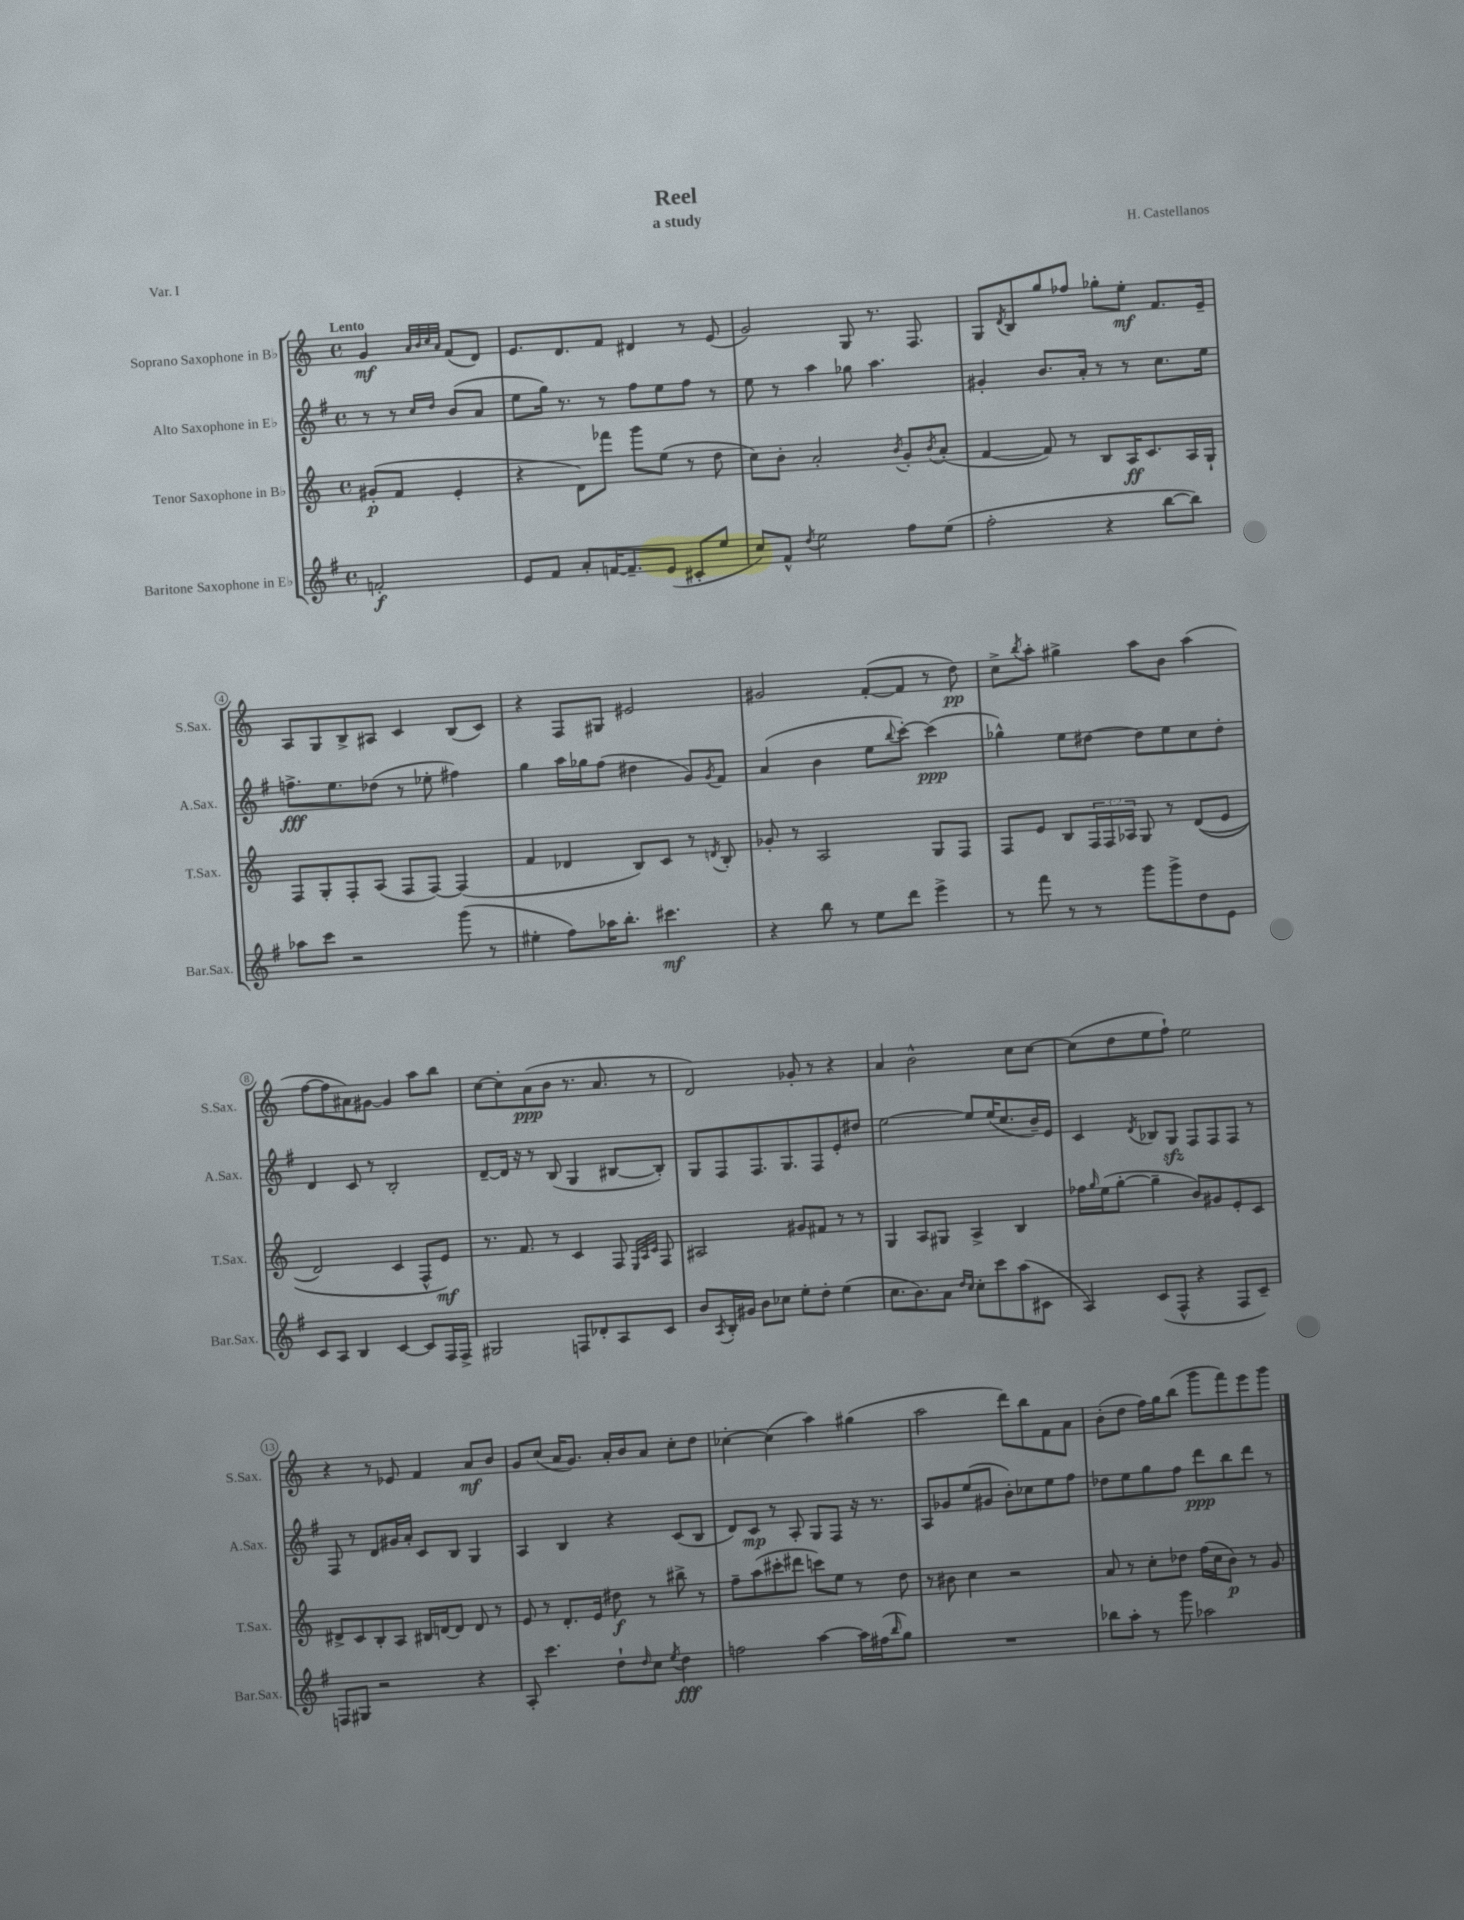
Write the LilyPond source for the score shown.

\header { title = "Reel" composer = "H. Castellanos" subtitle = "a study" piece = "Var. I" }
<<
\new StaffGroup <<
\new Staff = "s0" \with { instrumentName = "Soprano Saxophone in Bb" shortInstrumentName = "S.Sax." } {
    \clef treble \key c \major \defaultTimeSignature \time 4/4 \partial 2 \tempo "Lento"
    g'4\mf \grace { a'32 b'32 c''32 a'32 } f'8( d'8) |
    e'8. d'8. f'8 dis'4 r8 e'8( |
    g'2) g8 r8. f8. |
    g8 \acciaccatura { d'8 } b8 g''8 fes''8 ges''8-. e''8-.\mf f'8. e'16-- |
    a8 g8 b8-> ais8 c'4 b8( c'8) |
    r4 f8 gis8 eis'2 |
    gis'2 f'8~-.( f'8 r8 d''8\pp) |
    c''8-> \acciaccatura { b''8 } a''8-. gis''4-> a''8 b'8 a''4( |
    f''8~ f''8 ais'8) gis'8~ gis'4 a''8 b''8 |
    c''8~ c''8-. a'8\ppp( b'8 r8. a'8. r8 |
    d'2) ges'8-. r8 r4 |
    a'4 b'2-^ c''8 c''8~ |
    c''8( d''8 e''8 f''8-!) e''2 |
    r4 r8 ees'8 f'4 a'8\mf b'8 |
    g'8 c''8( a'16 g'8.) a'16-. b'16 a'8 c''8-. d''8 |
    ces''4~-. ces''4( a''4) gis''4( |
    a''2 d'''8) b''8 f'8 a'8 |
    b'8-.( d''8 f''16) g''16 b''8( g'''8 f'''8) e'''8 g'''8 \bar "|." |
}
\new Staff = "s1" \with { instrumentName = "Alto Saxophone in Eb" shortInstrumentName = "A.Sax." } {
    \clef treble \key g \major \defaultTimeSignature \time 4/4 \partial 2
    r8 r8 \grace { c''16 d''16 } b'8( a'8 |
    e''8 g''16) r8. r8 fis''8 e''8 fis''8 r8 |
    e''8 r8 a''4 ges''8 a''4. |
    gis'4-. b'8. a'16-. r8 r8 c''8. e''16 |
    f''8.->\fff e''8. des''8( r8 ees''8-. fis''4) |
    g''4 a''16 ges''16 fis''8( dis''4 g'8) \acciaccatura { g'8 } fis'8 |
    a'4( b'4 e''8 \appoggiatura { b''8 } c'''8~-.) c'''4\ppp( |
    ges''4-^) e''8 dis''8~ dis''8 e''8 c''8 dis''8-. |
    d'4 c'8 r8 b2-. |
    d'8~-- d'16 r16 r8 b8( g4 bis8~ bis8-.) |
    g8 fis8 fis8. g8. fis8 e'8-. dis''8 |
    e''2~ e''8 e''16( c''8. b'16--) e'16 |
    c'4 \acciaccatura { d'8 } bes8 g8\sfz fis8 fis8 fis8 r8 |
    fis8 r8 d'8 gis'16 a'16-. c'8 b8 g4 |
    a4 b4 r4 c'8( b8 |
    d'8) c'8\mp r8 a8-. g8 fis8 r16 r8. |
    a8 ges'8 e''8( gis'8 b'8-.) ces''8 e''8 fis''8 |
    des''8 e''8 g''8 fis''8 d'''8\ppp b''8 d'''8 r8 \bar "|." |
}
\new Staff = "s2" \with { instrumentName = "Tenor Saxophone in Bb" shortInstrumentName = "T.Sax." } {
    \clef treble \key c \major \defaultTimeSignature \time 4/4 \override Staff.TupletNumber.text = #tuplet-number::calc-fraction-text \partial 2
    gis'8-.\p( f'8 e'4-. |
    r4 d'8) fes'''8 g'''8 e''8( r8 d''8 |
    c''8) b'8-. a'2-. \acciaccatura { b'8 } g'8-. \acciaccatura { b'8 } a'8-.( |
    f'4~ f'8) r8 b8 a16\ff c'8. a16 g16-! |
    f8 g8-. f8-. a8( f8 f8~) f4( |
    f'4 des'4 b8) c'8 r8 \acciaccatura { d'8 } b8-. |
    ges'8-. r8 a2 g8 f8 |
    f8 e'8 b8 \tuplet 3/2 { f16 f16 aes16 } g8 r8 d'8(\( e'8 |
    d'2) c'4 f8-^ e'8\mf\) |
    r8. f'8. r8 c'4 f8 \grace { e32 a32 c'32 } f8 |
    ais2 gis'8 fis'8 r8 r8 |
    g4 a8 gis8 a4-> b4 |
    fes''16 \grace { g''16 } e''16( g''8~-. g''4-- b'8) gis'8 e'8-. c'8 |
    dis'8-> c'8 b8-. a8 bis16 d'16~ d'8 d'8 r8 |
    e'8 r8 d'8.-. e'16 dis''8\f r8 bis''8-> r8 |
    f''8-- a''8( cis'''8-. dis'''8 c'''8) e''8 r8 d''8 |
    r8 bis'8 c''4 r2 |
    a'8 r8 c''8-. des''8 f''16( c''16 b'8\p) r8 g'8 \bar "|." |
}
\new Staff = "s3" \with { instrumentName = "Baritone Saxophone in Eb" shortInstrumentName = "Bar.Sax." } {
    \clef treble \key g \major \defaultTimeSignature \time 4/4 \partial 2
    f'2-.\f |
    e'8 fis'8 a'8-. f'16~ f'8.-- e'8( cis'8-. e''8 |
    c''8) fis'8-^ \acciaccatura { d''8 } e''2 fis''8 e''8( |
    fis''2-. r4 b''8~ b''8) |
    aes''8 c'''8 r2 g'''8( r8 |
    eis''4-. fis''8) aes''16 b''8.-. cis'''4.\mf |
    r4 b''8 r8 e''8 d'''8 e'''4-> |
    r8 fis'''8 r8 r8 g'''8 g'''8-> d''8 e'8 |
    c'8 a8 b4 c'4~ c'8 fis16 fis16-> |
    gis2 f8 des'8-. a8 c'8 |
    b'8 \acciaccatura { a8 } b16-. gis'16 b'8 ces''8 e''8-. d''8-. e''4( |
    c''8. b'8.) a'8 \grace { d''16 c''16 } c''8-. c'''8 a''8( cis'8 |
    a4) c'8( fis8-^ r4 fis8 c'8--) |
    f8 gis8 r2 r4 |
    a8-. c'''4. d''8-! \grace { d''16 } c''8 \acciaccatura { e''8 } d''4\fff |
    f''2 a''4~ a''16 fis''16( \grace { b''16 } g''8) |
    R1 |
    bes''8 a''8-. r8 g'''8 aes''2 \bar "|." |
}
>>
>>
\layout { \context { \Score \override BarNumber.stencil = #(make-stencil-circler 0.1 0.3 ly:text-interface::print) } }
